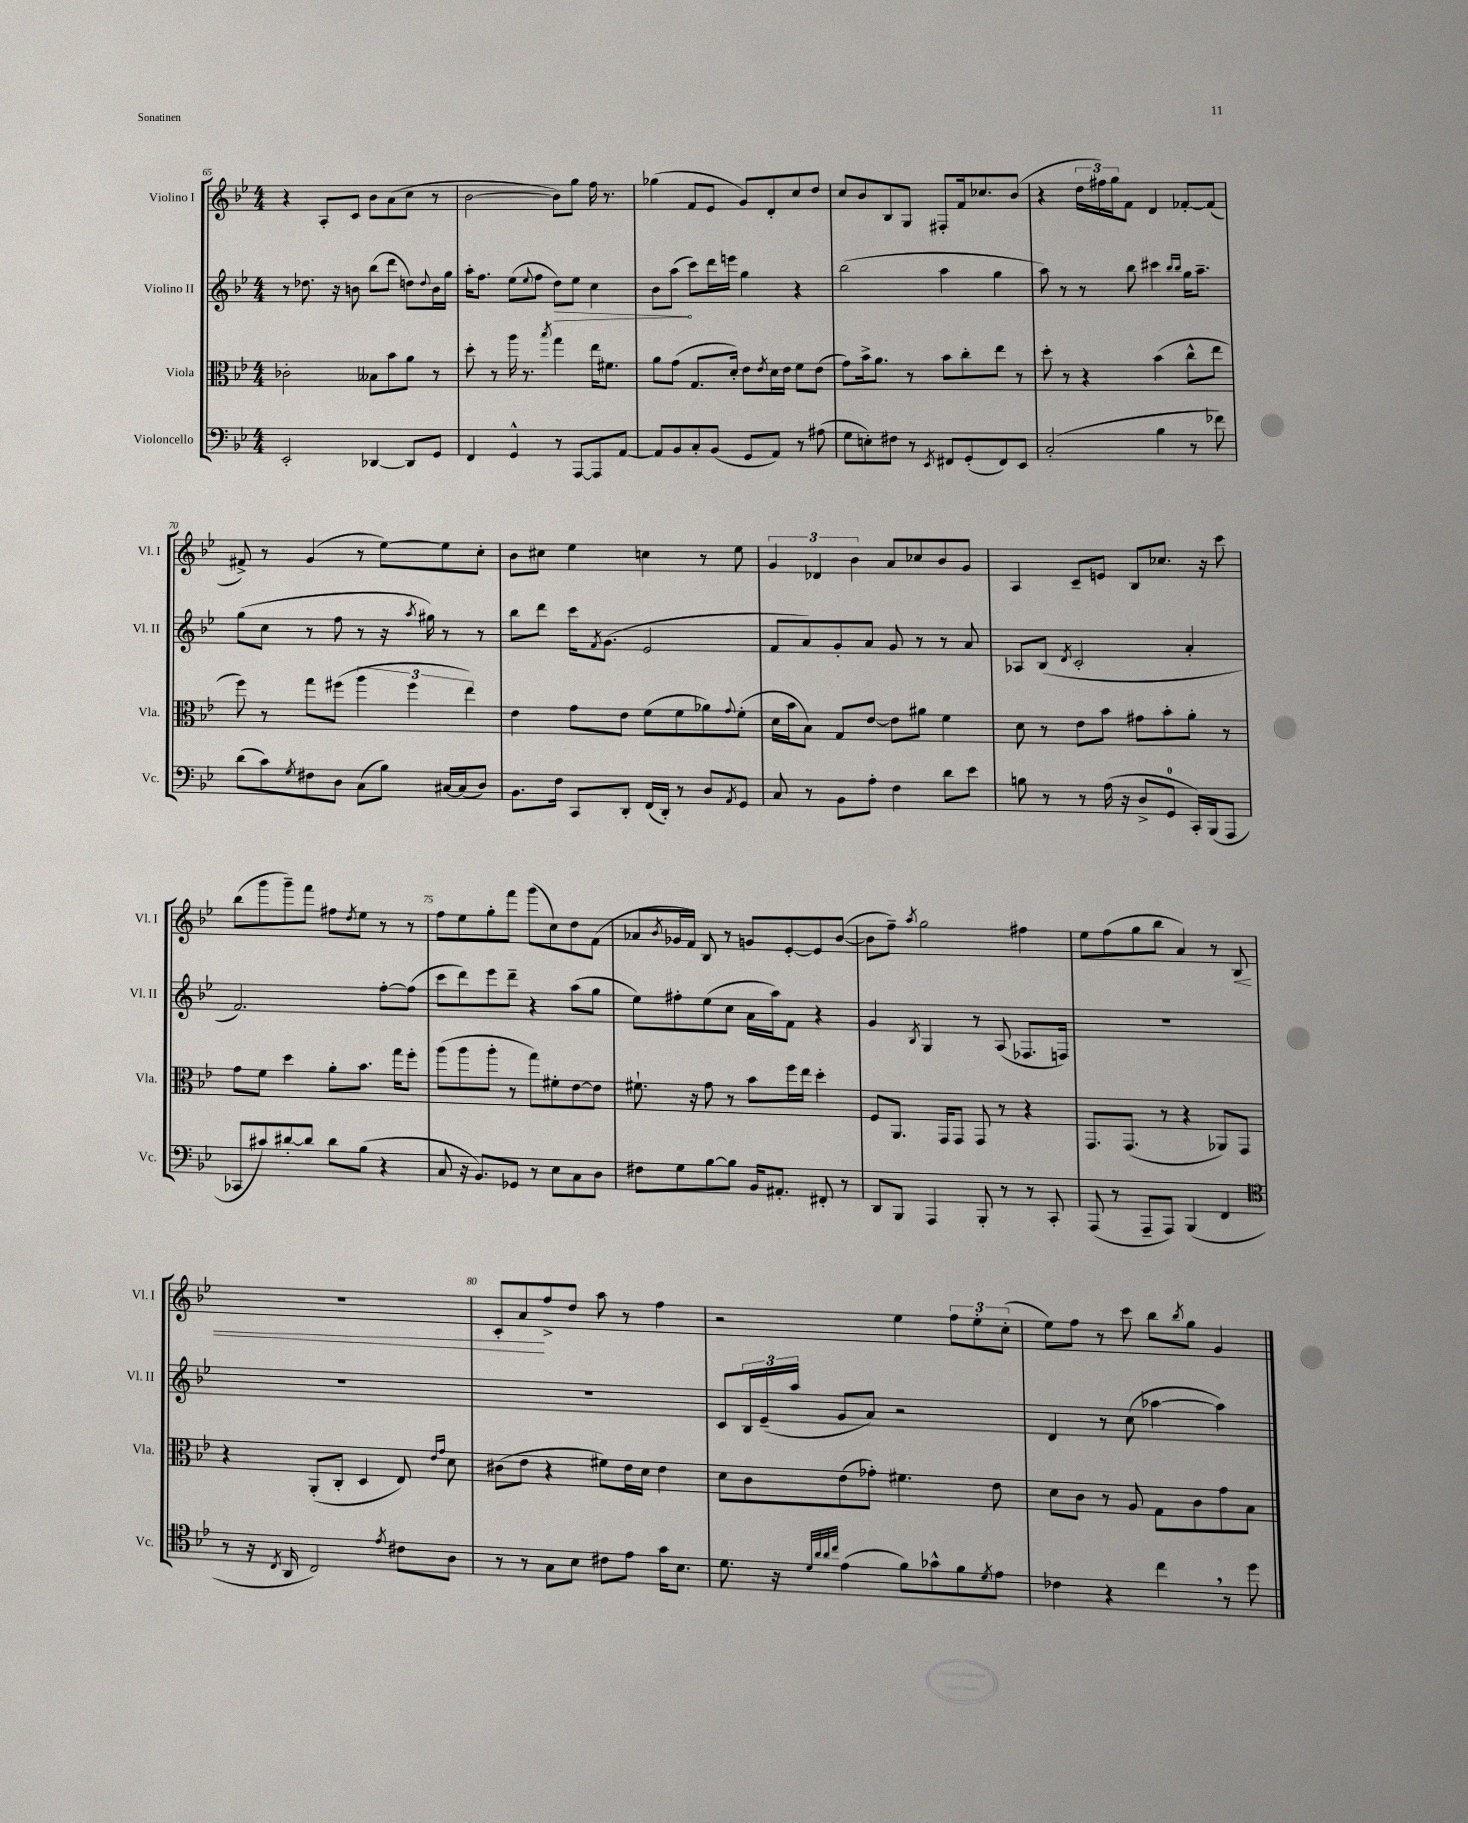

**kern	**kern	**kern	**dynam	**kern	**dynam
*part4	*part3	*part2	*part2	*part1	*part1
*staff4	*staff3	*staff2	*staff2	*staff1	*staff1
*I"Violoncello	*I"Viola	*I"Violino II	*	*I"Violino I	*
*I'Vc.	*I'Vla.	*I'Vl. II	*	*I'Vl. I	*
*clefF4	*clefC3	*clefG2	*	*clefG2	*
*k[b-e-]	*k[b-e-]	*k[b-e-]	*	*k[b-e-]	*
*M4/4	*M4/4	*M4/4	*	*M4/4	*
=65	=65	=65	=65	=65	=65
2EE-'/	2c-X'\	8r	.	4r	.
.	.	8.dd-X\	.	.	.
.	.	.	.	8A'/L	.
.	.	16r	.	.	.
.	.	8bn\	.	8c/J	.
[4DD-X/	8B--X\L	(8bb-\L	.	8b-\L	.
.	8b-\	8ddd\J	.	(8a\	.
8DD-/L]	8a\J	8ddn\L)	.	8cc\J	.
.	.	8qqdd/	.	.	.
8GG/J	8r	16b\L	.	8r	.
.	.	16gg\JJ	.	.	.
=66	=66	=66	=66	=66	=66
4FF/	8dd'\	16aa'\KL	.	[2b-\	.
.	.	8.ff\J	.	.	.
.	8r	.	.	.	.
4GG^^/	16aa\	(8ee-\L	.	.	.
.	8.r	.	.	.	.
.	.	8qqee-/	.	.	.
.	.	8ff\J	.	.	.
.	8qbb-/	.	.	.	.
!	!	!	!LO:HP:b	!	!
8r	4gg\	8dd\L)	>	8b-\L])	.
[8AAA/L	.	8ee-\J	.	8gg\J	.
8AAA/]	16ee-\KL	4cc\	.	16ff\	.
.	8.f#X\J	.	.	8.r	.
[8AA/J	.	.	.	.	.
=67	=67	=67	=67	=67	=67
8AA/L]	8a\L	8b-\L	.	(4gg-X\	.
8BB-/	(8g\J	(8aa\J	.	.	.
8C'/	8.G/L	8ccc\L)	]	8f/L	.
(8BB-/J	.	16ddd\L	.	8e-/J	.
.	16d'/Jk)	16eeen\JJ	.	.	.
8GG/L	8e-\L	4gg\	.	8g/L)	.
.	8qe-/	.	.	.	.
8AA/J)	16d\L	.	.	8d'/	.
.	16e-\JJ	.	.	.	.
8r	8f\L	4r	.	8cc/	.
(8A#X\	(8e-\J	.	.	8dd/J	.
=68	=68	=68	=68	=68	=68
8G\L	8g\L)	(2bb-\	.	8cc/L	.
8En'\)	16b-^\k	.	.	8b-/	.
.	8.a\J	.	.	.	.
8F#X\J	.	.	.	8B-/	.
8r	8r	.	.	8G/J	.
8qEE-/	.	.	.	.	.
8FF#X/L	8b-\L	4aa\	.	8F#X'/L	.
(8GG'/	8cc'\	.	.	16f/k	.
.	.	.	.	8.cc-X/	.
8FF#/)	8ee-\J	4gg\	.	.	.
8EE-/J	8r	.	.	(8b-/J	.
=69	=69	=69	=69	=69	=69
(2C'/	8dd'\	8aa\)	.	4r	.
.	8r	8r	.	.	.
.	4r	8r	.	24dd\LL	.
.	.	.	.	24ff#X\)	.
.	.	.	.	24gg\J	.
.	.	8bb-\	.	8f\J	.
4B-\	(4b-\	4ccc#X\	.	4d/	.
.	.	16qqbb-/LL	.	.	.
.	.	16qqbb-/JJ	.	.	.
8r	8cc^^\L	16gg\KL	.	[8f-X'/L	.
.	.	8.aa~\J	.	.	.
8f-X\)	8ee-\J	.	.	(8f-/J]	.
!!LO:LB:g=z
=70	=70	=70	=70	=70	=70
(8d\L	8ff\)	(8gg\L	.	8f#X^/)	.
8c\)	8r	8cc\J	.	8r	.
8qG/	.	.	.	.	.
8F#X\	8gg\L	8r	.	(4g/	.
8D\J	(8ff#X\J	8ff\	.	.	.
(8C\L	6aa\	8r	.	8r	.
8B-\J)	.	16r	.	[8ee-\L)	.
.	6ff#\	.	.	.	.
.	.	8qaa/	.	.	.
.	.	16gg#X\)	.	.	.
[16C#X/LL	.	8r	.	8ee-\]	.
(16C#/J]	.	.	.	.	.
.	6ee-\)	.	.	.	.
8D/J)	.	8r	.	8cc'\J	.
=71	=71	=71	=71	=71	=71
8.BB-\L	4e-\	8bb-\L	.	8b-\L	.
.	.	8ddd\J	.	8cc#X\J	.
16F\Jk	.	.	.	.	.
8CC/L	8g\L	16ccc\KL	.	4ee-\	.
.	.	8qf/	.	.	.
.	.	(8.g\J	.	.	.
8DD'/J	8e-\J	.	.	.	.
(16FF/LL	(8f\L	2e-/	.	4ccn\	.
16DD'/JJ)	.	.	.	.	.
8r	8f\	.	.	.	.
8D/L	8a-X\)	.	.	8r	.
8qAA/	8qqg/	.	.	.	.
8GG/J	(8f'\J	.	.	8ee-\	.
=72	=72	=72	=72	=72	=72
8C/	16d\LL	8f/L	.	6g/	.
.	16b-\J	.	.	.	.
8r	8B-\J)	8a/)	.	.	.
.	.	.	.	6d-X/	.
8BB-\L	8G/L	8g'/	.	.	.
.	.	.	.	6b-\	.
8A'\J	[8e-/J	8a/J	.	.	.
4F\	8e-\L]	8g/	.	8a/L	.
.	8a#X\J	8r	.	8cc-X/	.
8d\L	4f\	8r	.	8b-/	.
8e-\J	.	8a/	.	8g/J	.
=73	=73	=73	=73	=73	=73
8Bn\	8d\	8A-X/L	.	4A/	.
8r	8r	(8B-/J	.	.	.
.	.	8qd/	.	.	.
8r	8e-\L	2c'/	.	8c~/L	.
(16A\	8b-\J	.	.	8en/J	.
16r	.	.	.	.	.
8D^/L	8g#X\L	.	.	8B-/L	.
8GG/J	8b-'\	.	.	8.cc-X/J	.
16CC'/LL)	8a'\J	4a'/	.	.	.
(16BBB-/J	.	.	.	16r	.
8AAA/J	8r	.	.	8ccc\	.
!!LO:LB:g=z
=74	=74	=74	=74	=74	=74
8CC-X/L	8g\L	2.f/)	.	(8bb-\L	.
8c#X/)	8f\J	.	.	8ggg\	.
[8d#X'/	4dd\	.	.	8ggg~\)	.
8d#/J]	.	.	.	8fff\J	.
8d#\L	8a'\L	.	.	8ff#X\L	.
.	.	.	.	8qdd/	.
(8B-\J	8.b-\J	.	.	8ee-\J	.
4r	.	[8ff'\L	.	8r	.
.	16gg\KL	.	.	.	.
.	8ff'\J	(8ff\J]	.	8r	.
=75	=75	=75	=75	=75	=75
8C/	(8aa\L	8ccc\L	.	8ff\L	.
16r	8aa\	8ddd\)	.	8ee-\	.
8.BB-/L)	.	.	.	.	.
.	8aa'\J	8eee-\	.	8gg'\	.
8GG-X/J	8r	8ddd~\J	.	8fff\J	.
8r	8gg\L)	4r	.	(8ggg\L	.
8E-\L	8f#X'\	.	.	8cc\)	.
8C\	[8e-\	(8aa\L	.	8dd\	.
8D\J	8e-\J]	8gg\J	.	(8f\J	.
=76	=76	=76	=76	=76	=76
8F#X\L	8.f#X`\	8ee-\L)	.	8a-X/L	.
.	.	.	.	8qb-/	.
8G\	.	8ff#X'\	.	16g-X/L	.
.	16r	.	.	16f/JJ)	.
[8B-\	8g\	(8ee-\	.	8B-/	.
8B-\J]	8r	8cc\J	.	8r	.
16BB-/KL	8b-\L	16a\LL	.	8gn/L	.
8.AA#X'/J	.	16aa\J)	.	.	.
.	16ff\L	8f\J	.	[8e-'/	.
.	16ee-\JJ	.	.	.	.
8FF#X'/	4dd'\	4r	.	8e-/]	.
8r	.	.	.	([8b-/J	.
=77	=77	=77	=77	=77	=77
8DD/L	8F/L	4g/	.	8b-\L]	.
8BBB-/J	8.AA/J	.	.	8ff~\J)	.
.	.	8qB-/	.	8qaa/	.
4AAA/	.	4G/	.	2gg\	.
.	16GG/KL	.	.	.	.
.	8GG/J	.	.	.	.
8BBB-'/	8GG/	8r	.	.	.
8r	8r	(8A/	.	.	.
8r	4r	8.F-X/L	.	4ff#X\	.
8CC'/	.	.	.	.	.
.	.	16Fn/Jk)	.	.	.
=78	=78	=78	=78	=78	=78
(8AAA/	8.GG/L	1r	.	8ee-\L	.
8r	.	.	.	(8ff\	.
.	(8.GG/J	.	.	.	.
8AAA~/L	.	.	.	8gg\	.
8AAA/J)	8r	.	.	8bb-\J	.
(4BBB-/	4r	.	.	4a/)	.
4FF/	8AA-X/L)	.	.	8r	.
!	!	!	!	!	!LO:HP:b
.	8GG/J	.	.	8B-/	<
!!LO:LB:g=z
=79	=79	=79	=79	=79	=79
*clefC4	*	*	*	*	*
8r	4r	1r	.	1r	.
16r	.	.	.	.	.
8qC/	.	.	.	.	.
16AA/	.	.	.	.	.
2C/)	(8AA'/L	.	.	.	.
.	8C'/J	.	.	.	.
.	4D/	.	.	.	.
8qe-/	.	.	.	.	.
8c#X\L	8E-/)	.	.	.	.
.	16qqe-/LL	.	.	.	.
.	16qqg/JJ	.	.	.	.
8A\J	8d\	.	.	.	.
=80	=80	=80	=80	=80	=80
8r	(8c#X\L	1r	.	8c'/L	.
8r	8e-\J	.	.	8a/	.
8G\L	4r	.	.	8ff^/	[
8B-\J	.	.	.	8dd/J	.
8c#X\L	8f#X\L)	.	.	8aa\	.
8e-\J	16e-\L	.	.	8r	.
.	16d\JJ	.	.	.	.
16g\KL	4e-\	.	.	4ff\	.
8.B-\J	.	.	.	.	.
=81	=81	=81	=81	=81	=81
8.d\	8d\L	8c/L	.	2r	.
.	8c\	24B-/L	.	.	.
.	.	(24e-~/	.	.	.
16r	.	.	.	.	.
.	.	24aa/JJ	.	.	.
32qqd/LLL	.	.	.	.	.
32qqa/	.	.	.	.	.
32qqa/	.	.	.	.	.
32qqcc/JJJ	.	.	.	.	.
(4e-\	(8e-\	8g/L	.	.	.
.	8g-X'\J)	8a/J)	.	.	.
8f\L)	4.f#X\	2r	.	4ee-\	.
8g-X^^\	.	.	.	.	.
8f\	.	.	.	12ff\L	.
.	.	.	.	12ee-'\	.
8qd/	.	.	.	.	.
8e-\J	8e-\	.	.	.	.
.	.	.	.	(12cc'\J	.
=82	=82	=82	=82	=82	=82
4c-X\	8d\L	4d/	.	8ee-\L)	.
.	8c\J	.	.	8ff\J	.
4r	8r	8r	.	8r	.
.	8A/	(8cc\	.	8ccc\	.
4cc,\	8G\L	[4aa-X\	.	8bb-\L	.
.	.	.	.	8qbb-/	.
.	8c\	.	.	8gg\J	.
8r	8g\	4aa-\])	.	4g/	.
8dd\	8B-\J	.	.	.	.
==	==	==	==	==	==
*-	*-	*-	*-	*-	*-
